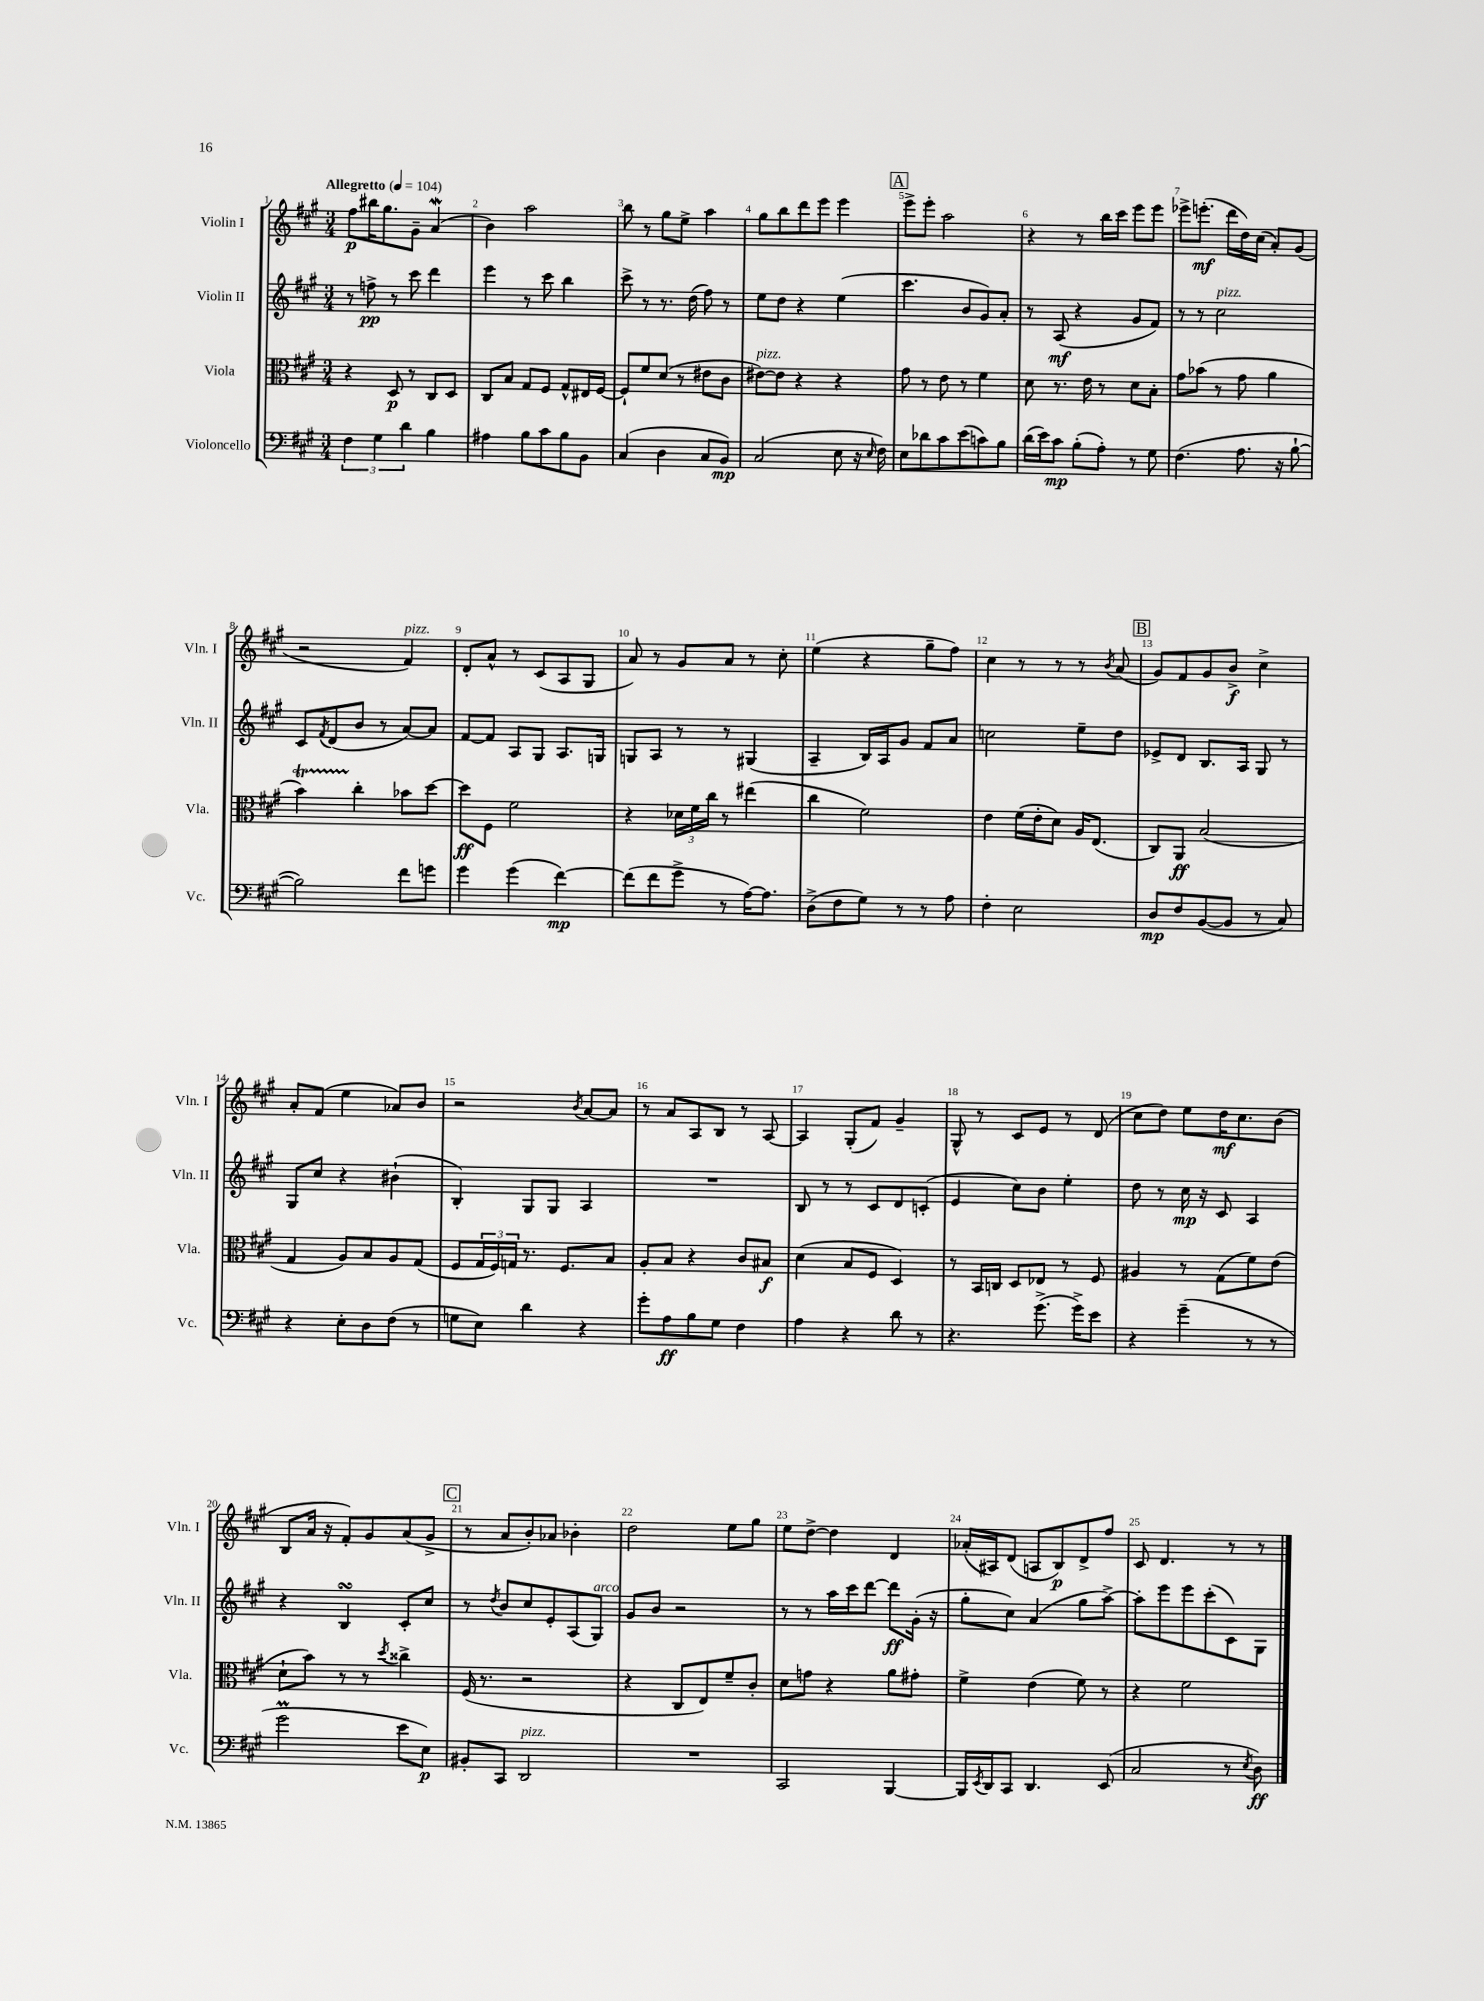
<<
\new StaffGroup <<
\new Staff = "s0" \with { instrumentName = "Violin I" shortInstrumentName = "Vln. I" } {
    \clef treble \key a \major \numericTimeSignature \time 3/4 \tempo "Allegretto" 4 = 104
    fis''8\p bis''16 gis''8. gis'8-- a'4\mordent( |
    b'4) a''2 |
    b''8 r8 gis''8 e''8-> a''4 |
    gis''8 b''8 d'''8 e'''8 e'''4 |
    \mark \markup { \box "A" } e'''8-> e'''8-. a''2 |
    r4 r8 b''16 cis'''16 e'''8 e'''8 |
    ees'''8-> e'''8.-.\mf( d'''16 d''16) cis''16( a'8-.) gis'8( |
    r2 fis'4^\markup { \italic "pizz." }) |
    d'8-. a'8-^ r8 cis'8( a8 gis8 |
    a'8) r8 gis'8 a'8 r8 cis''8-. |
    e''4( r4 gis''8-- fis''8) |
    cis''4 r8 r8 r8 \acciaccatura { b'8 } a'8( |
    \mark \markup { \box "B" } gis'8) fis'8 gis'8 b'8->\f cis''4-> |
    a'8-. fis'8( e''4 aes'8) b'8 |
    r2 \acciaccatura { b'8 } a'8~ a'8 |
    r8 a'8 a8 b8 r8 a8~ |
    a4 gis8-.( fis'8) gis'4-- |
    gis8-^ r8 cis'8 e'8 r8 d'8( |
    cis''8 d''8) e''8 d''16\mf cis''8. b'8( |
    b8 a'16 r16 fis'8-.) gis'8 a'8( gis'8-> |
    \mark \markup { \box "C" } r8 a'8 b'8-.) aes'8 bes'4-. |
    d''2 e''8 gis''8 |
    e''8 d''8~-> d''4 d'4 |
    aes'16-.( ais16) d'8( a8 b8\p) d'8-> fis''8 |
    cis'8 d'4. r8 r8 \bar "|." |
}
\new Staff = "s1" \with { instrumentName = "Violin II" shortInstrumentName = "Vln. II" } {
    \clef treble \key a \major \numericTimeSignature \time 3/4
    r8 f''8->\pp r8 cis'''8 d'''4 |
    e'''4 r8 cis'''8 b''4 |
    cis'''8-> r8 r8. d''16( fis''8) r8 |
    e''8 d''8 r4 e''4( |
    \mark \markup { \box "A" } cis'''4. b'8 gis'8) a'8-. |
    r8 a8\mf( r4 gis'8 fis'8) |
    r8 r8 cis''2^\markup { \italic "pizz." } |
    cis'8 \acciaccatura { fis'8 } d'8( b'8 r8 a'8~) a'8 |
    fis'8~ fis'8 a8 gis8 a8. g16 |
    g8 a8 r8 r8 gis4( |
    a4-- b16) a16 gis'8 fis'8 a'8 |
    c''2 e''8-- d''8 |
    \mark \markup { \box "B" } ees'8-> d'8 b8. a16 gis8 r8 |
    gis8 cis''8 r4 bis'4-!( |
    b4-.) gis8 gis8 a4 |
    R2. |
    b8 r8 r8 cis'8 d'8 c'8-.( |
    e'4 cis''8) b'8 e''4-. |
    d''8 r8 cis''16\mp r16 cis'8 a4 |
    r4 b4\turn cis'8-. cis''8 |
    \mark \markup { \box "C" } r8 \acciaccatura { d''8 } b'8 cis''8 e'8-. a8( gis8^\markup { \italic "arco" }) |
    gis'8 b'8 r2 |
    r8 r8 a''16 cis'''16 d'''8~ d'''8\ff gis'16-.( r16 |
    gis''8-. cis''8) a'4( gis''8 a''8~->) |
    a''8-. e'''8 e'''8 cis'''8-.( cis'8) gis8 \bar "|." |
}
\new Staff = "s2" \with { instrumentName = "Viola" shortInstrumentName = "Vla." } {
    \clef alto \key a \major \numericTimeSignature \time 3/4
    r4 d8\p r8 cis8 d8 |
    cis8 b8 gis8 fis8 gis8-^ eis16 fis16~ |
    fis8-! fis'8 d'8( r8 eis'8 cis'8 |
    eis'8~^\markup { \italic "pizz." }) eis'8 r4 r4 |
    \mark \markup { \box "A" } gis'8 r8 e'8 r8 fis'4 |
    d'8 r8. e'16 r8 d'8 b8-. |
    gis'8 bes'8( r8 gis'8 a'4 |
    b'4\startTrillSpan) cis''4-.\stopTrillSpan bes'8 d''8~ |
    d''8\ff fis8 fis'2 |
    r4 \tuplet 3/2 { des'16 fis'16 cis''16 } r8 eis''4( |
    cis''4 fis'2) |
    e'4 fis'16( e'16-. d'8) a16 e8.( |
    \mark \markup { \box "B" } cis8) a,8\ff b2( |
    gis4 a8) b8 a8 gis8( |
    fis8 \tuplet 3/2 { gis16 fis16) g16 } r8. fis8. b8 |
    a8-. b8 r4 cis'8 bis8\f |
    d'4( b8 fis8 d4) |
    r8 b,16 c16 d8 ees8 r8 fis8 |
    ais4 r8 gis8( fis'8) e'8( |
    d'8-! b'8) r8 r8 \acciaccatura { d''8 } cisis''4-> |
    \mark \markup { \box "C" } fis16( r8. r2 |
    r4 cis8 e8) fis'8-- cis'8-. |
    d'8 g'8 r4 a'8 gis'8-. |
    fis'4-> e'4( fis'8) r8 |
    r4 fis'2 \bar "|." |
}
\new Staff = "s3" \with { instrumentName = "Violoncello" shortInstrumentName = "Vc." } {
    \clef bass \key a \major \numericTimeSignature \time 3/4
    \tuplet 3/2 { fis4 gis4 d'4 } b4 |
    ais4 b8 cis'8 b8 b,8 |
    cis4( d4 cis8 b,8\mp) |
    cis2( e8 r16 \grace { e16 } fis16) |
    \mark \markup { \box "A" } e8 des'8 cis'8 e'8( c'8) b8 |
    d'16( e'16) cis'8\mp b8-.( a8-.) r8 gis8 |
    fis4.( a8. r16 b8~-! |
    b2) fis'8 g'8 |
    gis'4 gis'4( fis'4~\mp) |
    fis'8( fis'8 gis'8-> r8 a16~) a8. |
    d8->( fis8 gis8) r8 r8 a8 |
    fis4-. e2 |
    \mark \markup { \box "B" } d8\mp fis8 b,8~( b,8 r8 cis8) |
    r4 e8-. d8 fis8( r8 |
    g8 e8) d'4 r4 |
    gis'8-. a8\ff b8 gis8 fis4 |
    a4 r4 d'8 r8 |
    r4. gis'8.->( gis'16->) e'8 |
    r4 gis'4--( r8 r8 |
    gis'2\prall e'8 e8\p) |
    \mark \markup { \box "C" } bis,8-. cis,8 d,2^\markup { \italic "pizz." } |
    R2. |
    cis,2 b,,4~ |
    b,,16 \acciaccatura { e,8 } d,16 cis,8 d,4. e,8( |
    cis2 r8 \acciaccatura { e8 } d8\ff) \bar "|." |
}
>>
>>
\layout { \context { \Score \override BarNumber.break-visibility = ##(#f #t #t) barNumberVisibility = #all-bar-numbers-visible } }
